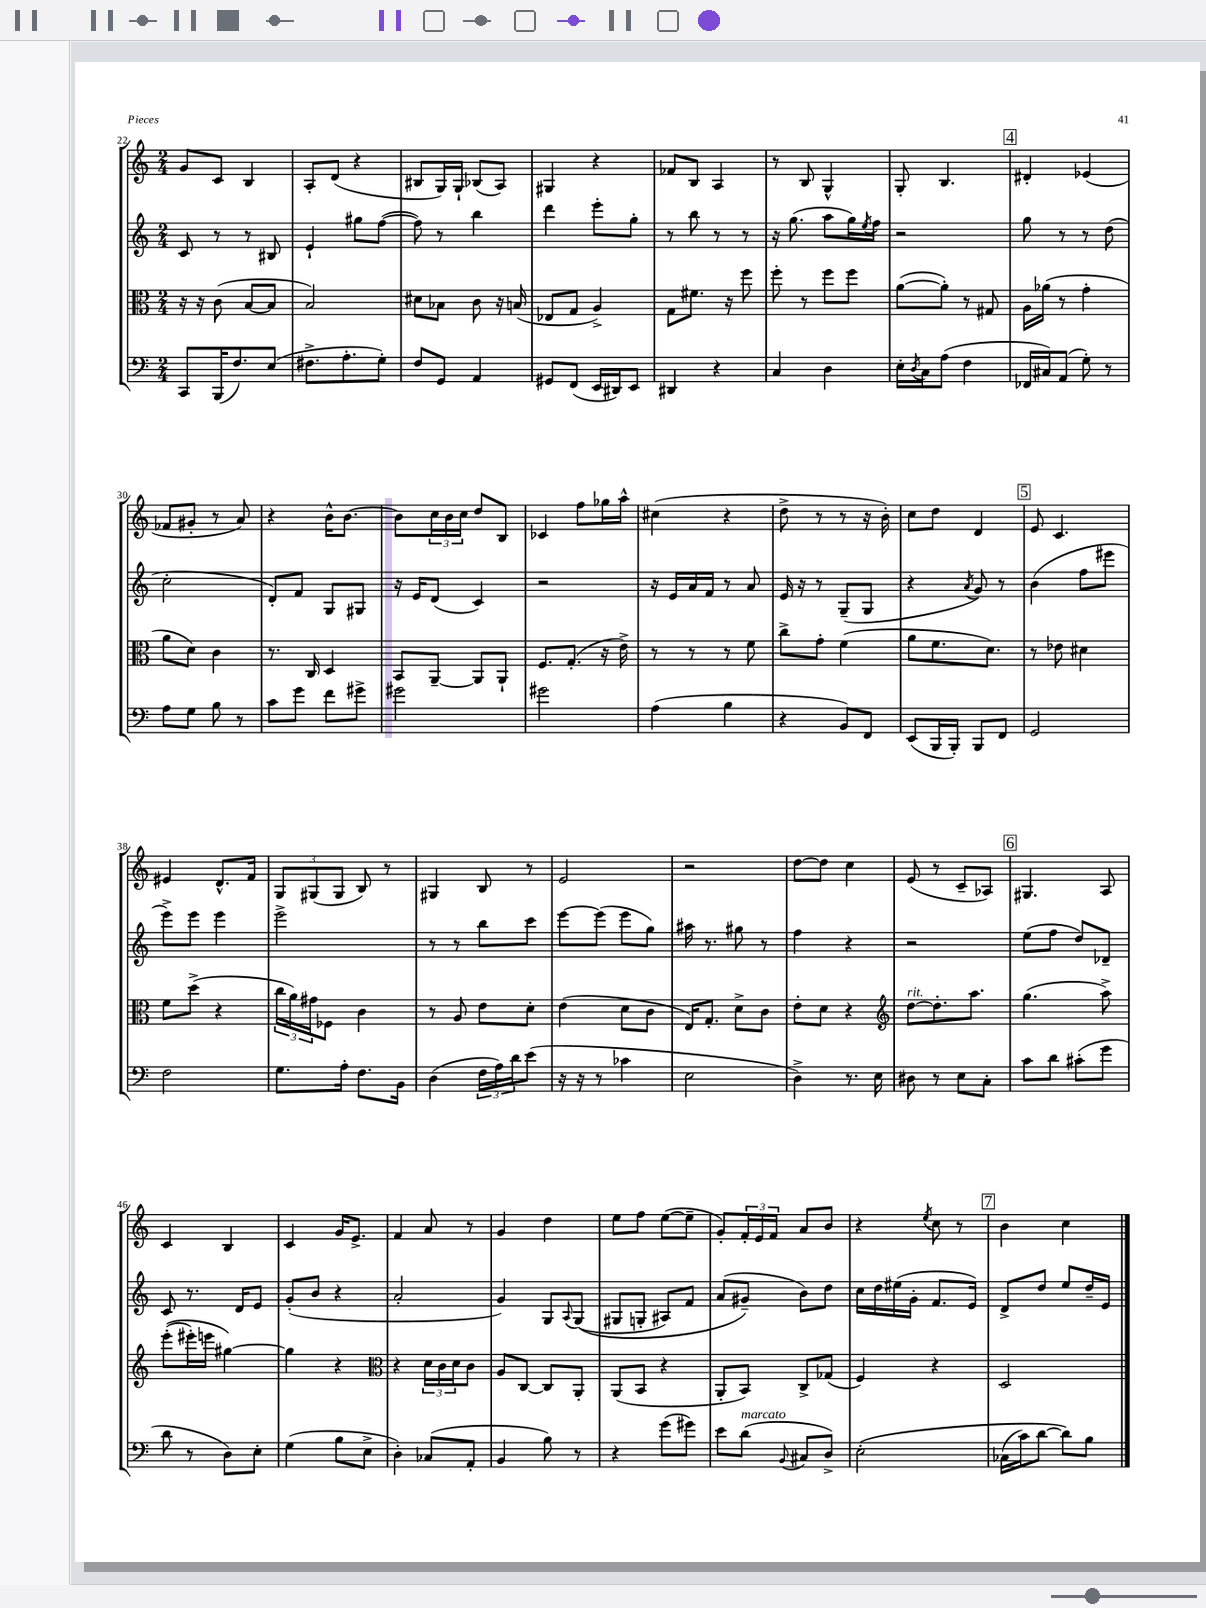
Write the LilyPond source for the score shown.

<<
\new StaffGroup <<
\new Staff = "s0" {
    \clef treble \key c \major \numericTimeSignature \time 2/4
    g'8 c'8 b4 |
    a8-. d'8( r4 |
    bis8 g16) g16-! bes8( a8) |
    gis4 r4 |
    fes'8 b8 a4 |
    r8 b8 g4-^ |
    g8-. b4. |
    \mark \markup { \box "4" } dis'4-. ees'4( |
    fes'8 gis'8-. r8 a'8) |
    r4 b'16-^ b'8.~ |
    b'8 \tuplet 3/2 { c''16 b'16 c''16 } d''8 b8 |
    ces'4 f''8 ges''16 a''16-^ |
    cis''4( r4 |
    d''8-> r8 r8 r16 b'16-.) |
    c''8 d''8 d'4 |
    \mark \markup { \box "5" } e'8 c'4. |
    eis'4 d'8.-^ f'16 |
    \tuplet 3/2 { g8 gis8( gis8 } b8) r8 |
    gis4 b8 r8 |
    e'2 |
    r2 |
    d''8~ d''8 c''4 |
    e'8( r8 c'8-- aes8) |
    \mark \markup { \box "6" } gis4. a8 |
    c'4 b4 |
    c'4 g'16 e'8.-> |
    f'4 a'8 r8 |
    g'4 d''4 |
    e''8 f''8 e''8~( e''8-- |
    g'8-.) \tuplet 3/2 { f'16-. e'16 f'16 } a'8 b'8 |
    r4 \acciaccatura { e''8 } c''8 r8 |
    \mark \markup { \box "7" } b'4 c''4 \bar "|." |
}
\new Staff = "s1" {
    \clef treble \key c \major \numericTimeSignature \time 2/4
    c'8 r8 r8 bis8 |
    e'4-! gis''8 f''8~( |
    f''8) r8 b''4 |
    d'''4 e'''8-. g''8-. |
    r8 b''8 r8 r8 |
    r16 g''8.( a''8 g''16) \acciaccatura { e''8 } f''16 |
    r2 |
    \mark \markup { \box "4" } g''8 r8 r8 d''8( |
    c''2-. |
    d'8-.) f'8 g8 gis8 |
    r16 e'16 d'8( c'4) |
    r2 |
    r16 e'16 a'16 f'16 r8 a'8 |
    e'16 r16 r8 g8--( g8 |
    r4 \acciaccatura { a'8 } g'8) r8 |
    \mark \markup { \box "5" } b'4( f''8 eis'''8 |
    e'''8->) e'''8 e'''4 |
    e'''2-> |
    r8 r8 b''8 c'''8 |
    e'''8~ e'''8( e'''8 g''8) |
    ais''16 r8. gis''8 r8 |
    f''4 r4 |
    r2 |
    \mark \markup { \box "6" } e''8( f''8 d''8) des'8-- |
    c'8 r8. d'16 e'8 |
    g'8-.( b'8 r4 |
    a'2-. |
    g'4) g8 \appoggiatura { a8 } g8(\( |
    gis8 g8-. ais8) f'8 |
    a'8( gis'8--\) b'8) d''8 |
    c''16 d''16 eis''16( g'16-. f'8. e'16) |
    \mark \markup { \box "7" } d'8-> d''8 e''8 d''16-- e'16 \bar "|." |
}
\new Staff = "s2" {
    \clef alto \key c \major \numericTimeSignature \time 2/4
    r16 r16 c'8( b8~ b8 |
    b2) |
    dis'8 bes8 c'8 r16 b16( |
    ees8 g8 a4->) |
    g8 fis'8. r16 f''8 |
    f''8-. r8 f''8 f''8 |
    a'8~( a'8-.) r8 gis8 |
    \mark \markup { \box "4" } a16 aes'16( r8 g'4-. |
    a'8 d'8) c'4 |
    r8. c16 d4 |
    b,8 a,8~-- a,8 a,8-! |
    f8. g8.-.( r16 e'16->) |
    r8 r8 r8 f'8 |
    c''8-> g'8-. f'4( |
    a'8 f'8. d'8.) |
    \mark \markup { \box "5" } r8 ees'8 dis'4 |
    f'8 d''8->( r4 |
    \tuplet 3/2 { c''16 a'16) gis'16 } fes8 c'4 |
    r8 a8 e'8 d'8-. |
    e'4( d'8 c'8 |
    e16) g8.-. d'8-> c'8 |
    e'8-. d'8 r4 |
    \clef treble d''8~^\markup { \italic "rit." } d''8.-. a''8. |
    \mark \markup { \box "6" } g''4.( a''8->) |
    e'''8-.(\( eis'''16-.) e'''16 gis''4~\) |
    gis''4 r4 |
    \clef alto r4 \tuplet 3/2 { d'16 c'16 d'16 } c'8 |
    a8 c8~ c8 a,8-. |
    a,8( b,8 r4 |
    a,8-. b,8) c8-> ges8( |
    f4) r4 |
    \mark \markup { \box "7" } d2 \bar "|." |
}
\new Staff = "s3" {
    \clef bass \key c \major \numericTimeSignature \time 2/4
    c,8 b,,16( f8.) e8( |
    fis8.-> a8.-. g8-.) |
    f8 g,8 a,4 |
    gis,8 f,8( e,16 dis,16) e,8 |
    dis,4 r4 |
    c4 d4 |
    e16-. \acciaccatura { d8 } c16 a8( f4 |
    \mark \markup { \box "4" } fes,16 cis16) a,8( g8-.) r8 |
    a8 g8 b8 r8 |
    c'8 g'8 f'8 gis'8-> |
    gis'2 |
    gis'2 |
    a4( b4 |
    r4 b,8) f,8 |
    e,8( b,,16 b,,16-.) b,,8 f,8 |
    \mark \markup { \box "5" } g,2 |
    f2 |
    g8. a16-. f8. b,16 |
    d4( \tuplet 3/2 { f16 a16) d'16 } e'8( |
    r16 r16 r8 ces'4 |
    e2 |
    d4->) r8. e16 |
    dis8 r8 e8 c8-. |
    \mark \markup { \box "6" } c'8 d'8 cis'8-.( g'8 |
    d'8 r8 d8) e8-. |
    g4( b8 e8-> |
    d4-.) ces8( a,8-. |
    b,4 b8) r8 |
    r4 g'8( gis'8) |
    e'8 d'8^\markup { \italic "marcato" }( \appoggiatura { b,8 } cis8 d8->) |
    e2-.\( |
    \mark \markup { \box "7" } ces16( c'16) d'8~ d'8\) b8 \bar "|." |
}
>>
>>
\layout { \context { \Score currentBarNumber = #22 } }
